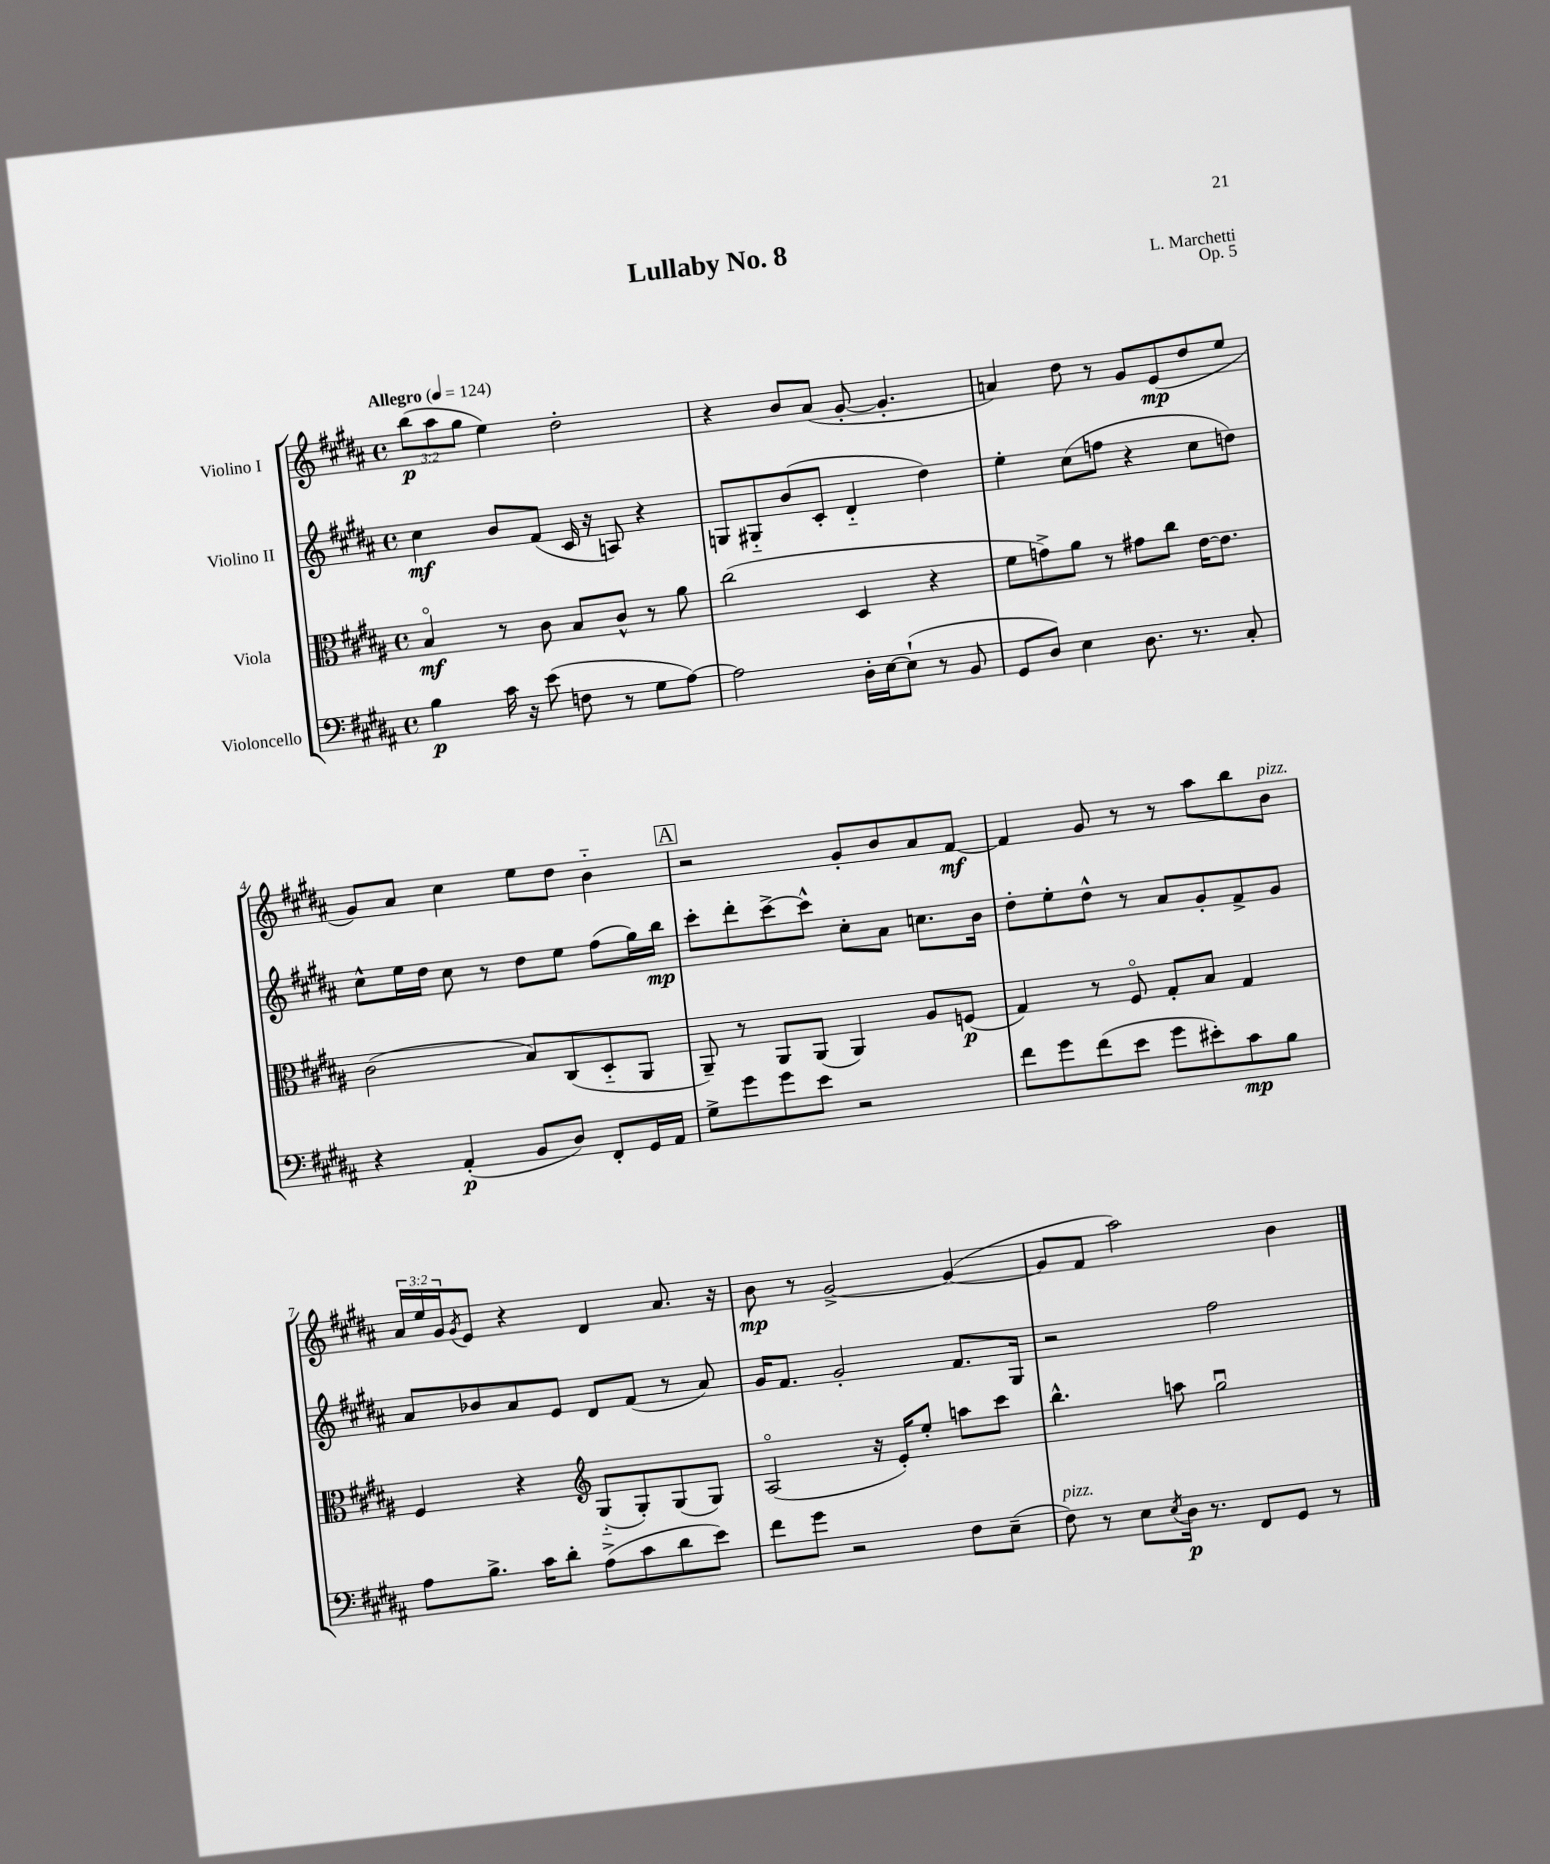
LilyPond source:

\header { title = "Lullaby No. 8" composer = "L. Marchetti" opus = "Op. 5" }
<<
\new StaffGroup <<
\new Staff = "s0" \with { instrumentName = "Violino I" } {
    \clef treble \key b \major \defaultTimeSignature \time 4/4 \override Staff.TupletNumber.text = #tuplet-number::calc-fraction-text \tempo "Allegro" 4 = 124
    \tuplet 3/2 { b''8\p( ais''8 gis''8 } e''4) dis''2-. |
    r4 b'8 ais'8( gis'8~-. gis'4.-. |
    a'4) dis''8 r8 gis'8 e'8\mp( dis''8 e''8 |
    gis'8) ais'8 cis''4 e''8 dis''8 b'4-_ |
    \mark \markup { \box "A" } r2 gis'8-. b'8 ais'8 fis'8~\mf |
    fis'4 gis'8 r8 r8 ais''8 b''8 b'8^\markup { \italic "pizz." } |
    \tuplet 3/2 { ais'16 e''16 gis'16 } \acciaccatura { gis'8 } e'8 r4 dis'4 ais'8. r16 |
    b'8\mp r8 gis'2~-> gis'4~( |
    gis'8 fis'8 ais''2) b'4 \bar "|." |
}
\new Staff = "s1" \with { instrumentName = "Violino II" } {
    \clef treble \key b \major \defaultTimeSignature \time 4/4
    cis''4\mf b'8 fis'8( cis'16 r16 a8) r4 |
    g8 gis8-_ b'8( cis'8-. dis'4-_ dis''4) |
    e''4-. cis''8( f''8 r4 cis''8 d''8) |
    cis''8-^ e''16 dis''16 cis''8 r8 dis''8 e''8 fis''8( gis''16) b''16\mp |
    \mark \markup { \box "A" } cis'''8-. dis'''8-. cis'''8~-> cis'''8-^ cis''8-. ais'8 c''8. b'16 |
    dis''8-. e''8-. dis''8-^ r8 ais'8 gis'8-. fis'8-> gis'8 |
    ais'8 bes'8 ais'8 e'8 dis'8 fis'8( r8 ais'8) |
    gis'16 fis'8. gis'2-. fis'8. gis16 |
    r2 fis''2 \bar "|." |
}
\new Staff = "s2" \with { instrumentName = "Viola" } {
    \clef alto \key b \major \defaultTimeSignature \time 4/4
    b4\flageolet\mf r8 cis'8 b8 cis'8-^ r8 ais'8 |
    cis''2( dis4 r4 |
    fis'8 g'8->) ais'8 r8 gis'8 cis''8 e'16~ e'8. |
    cis'2( b8) cis8( dis8-_ ais,8 |
    \mark \markup { \box "A" } ais,8--) r8 ais,8 ais,8( ais,4) ais8 f8\p( |
    gis4) r8 fis8\flageolet gis8-. b8 gis4 |
    fis4 r4 \clef treble gis8-_( gis8-.) gis8( gis8) |
    ais2\flageolet( r16 e'16-.) e''8-. a''8 cis'''8 |
    b''4.-^ a''8 gis''2\downbow \bar "|." |
}
\new Staff = "s3" \with { instrumentName = "Violoncello" } {
    \clef bass \key b \major \defaultTimeSignature \time 4/4
    b4\p cis'16 r16 e'8( f8 r8 gis8 ais8~) |
    ais2 dis16-. e16~ e8-!( r8 b,8 |
    gis,8 dis8) e4 dis8. r8. cis8-. |
    r4 ais,4-.\p( b,8 dis8) fis,8-. gis,16 ais,16 |
    \mark \markup { \box "A" } gis8-> gis'8 gis'8 e'8 r2 |
    fis'8 gis'8 fis'8( e'8 gis'8 eis'8-.) cis'8\mp b8 |
    ais8 b8.-> cis'16 dis'8-. ais8->( cis'8 dis'8 e'8) |
    fis'8 gis'8 r2 fis8 e8--( |
    fis8^\markup { \italic "pizz." }) r8 e8 \acciaccatura { e8 } dis16\p r8. fis,8 gis,8 r8 \bar "|." |
}
>>
>>
